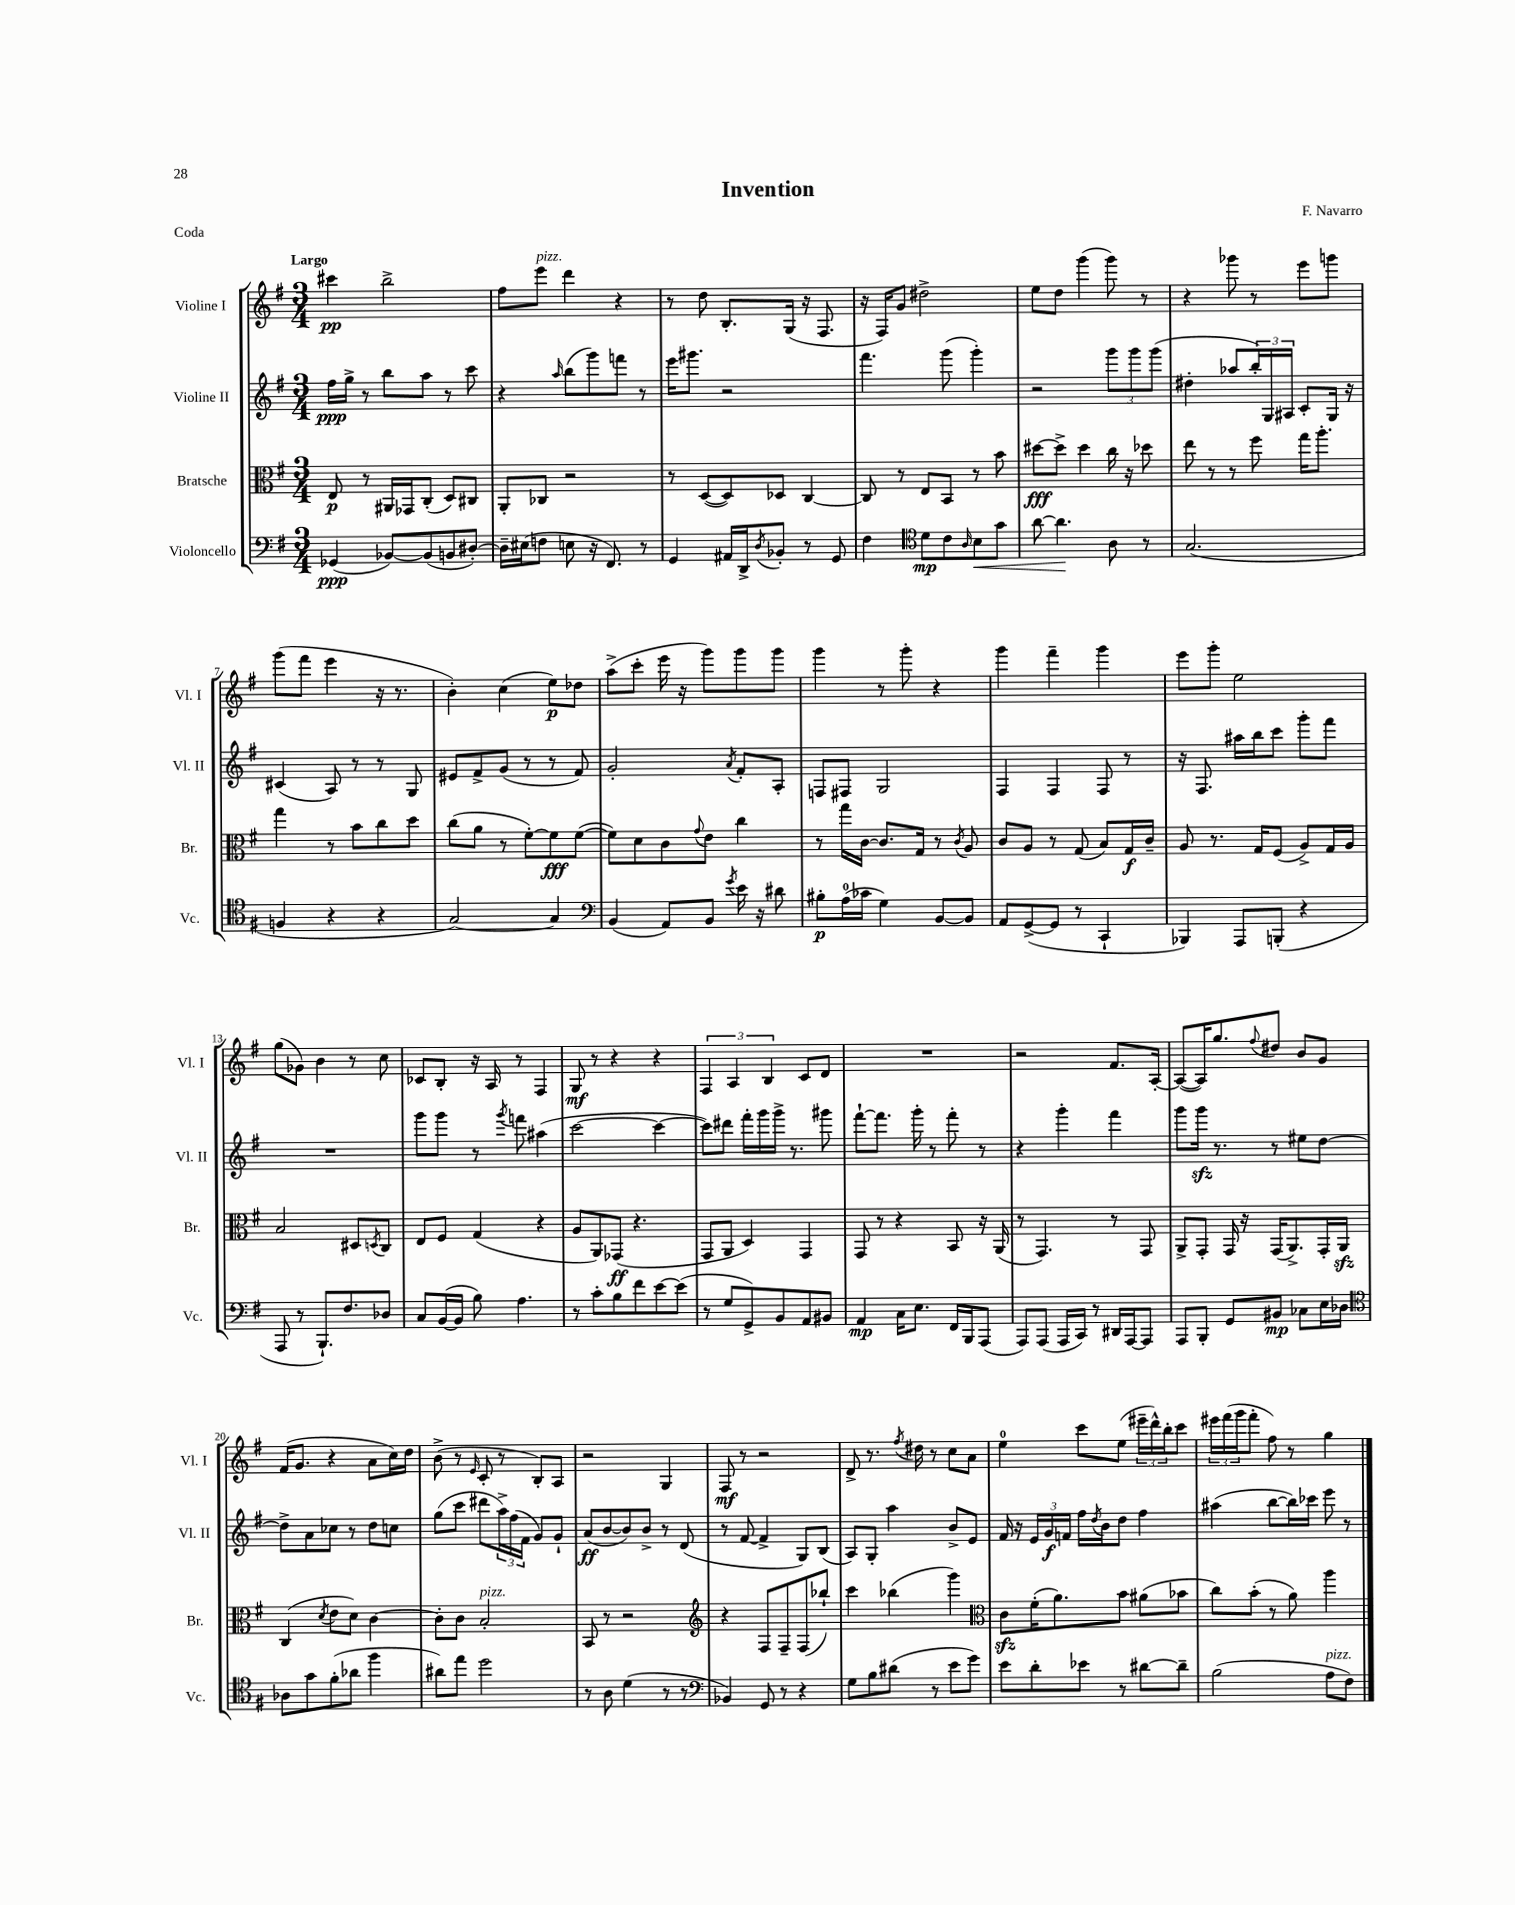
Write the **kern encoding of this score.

**kern	**dynam	**kern	**dynam	**kern	**dynam	**kern	**dynam
*part4	*part4	*part3	*part3	*part2	*part2	*part1	*part1
*staff4	*staff4	*staff3	*staff3	*staff2	*staff2	*staff1	*staff1
*I"Violoncello	*	*I"Bratsche	*	*I"Violine II	*	*I"Violine I	*
*I'Vc.	*	*I'Br.	*	*I'Vl. II	*	*I'Vl. I	*
*clefF4	*	*clefC3	*	*clefG2	*	*clefG2	*
*k[f#]	*	*k[f#]	*	*k[f#]	*	*k[f#]	*
*M3/4	*	*M3/4	*	*M3/4	*	*M3/4	*
=1	=1	=1	=1	=1	=1	=1	=1
!	!	!	!	!	!	!LO:TX:a:B:t=Largo	!
(4GG-X/	ppp	8E/	p	16ff#\LL	ppp	4ccc#X\	pp
.	.	.	.	16gg^\JJ	.	.	.
.	.	8r	.	8r	.	.	.
[8BB-X/L)	.	16AA#X/LL	.	8bb\L	.	2bb^\	.
.	.	16GG-X/J	.	.	.	.	.
(8BB-/]	.	(8C'/J	.	8aa\J	.	.	.
8BBn/	.	8D/L)	.	8r	.	.	.
[8D#X'/J)	.	8C#X/J	.	8ccc\	.	.	.
=2	=2	=2	=2	=2	=2	=2	=2
16D#~\LL]	.	8AA'/L	.	4r	.	8ff#\L	.
(16E#X\J	.	.	.	.	.	.	.
!	!	!	!	!	!	!LO:TX:a:i:t=pizz.	!
8Fn\J	.	8C-X/J	.	.	.	8eee\J	.
.	.	.	.	16qqaa/	.	.	.
8En\	.	2r	.	(8bb\L	.	4ddd\	.
16r	.	.	.	8ggg\)	.	.	.
8.FF#/)	.	.	.	.	.	.	.
.	.	.	.	8fffn\J	.	4r	.
8r	.	.	.	8r	.	.	.
=3	=3	=3	=3	=3	=3	=3	=3
4GG/	.	8r	.	16eee\KL	.	8r	.
.	.	.	.	8.ggg#X\J	.	.	.
.	.	([8D/L	.	.	.	8dd\	.
16AA#X/LL	.	8D/])	.	2r	.	8.B'/L	.
16DD^/J	.	.	.	.	.	.	.
8qD/	.	.	.	.	.	.	.
8BB-X'/J	.	8D-X/J	.	.	.	.	.
.	.	.	.	.	.	(16G/Jk	.
8r	.	[4C/	.	.	.	16r	.
.	.	.	.	.	.	8.F#/	.
8GG/	.	.	.	.	.	.	.
=4	=4	=4	=4	=4	=4	=4	=4
4F#\	.	8C/]	.	4.fff#\	.	16r	.
.	.	.	.	.	.	16F#/KL)	.
.	.	8r	.	.	.	8g/J	.
*clefC4	*	*	*	*	*	*	*
8d\L	mp	8E/L	.	.	.	2dd#X^\	.
8c\	.	8BB/J	.	(8ggg\	.	.	.
16qqA/	.	.	.	.	.	.	.
!	!LO:HP:b	!	!	!	!	!	!
8B\	<	8r	.	4ggg'\)	.	.	.
8g\J	.	8b\	.	.	.	.	.
=5	=5	=5	=5	=5	=5	=5	=5
[8a\	.	[8dd#X\L	fff	2r	.	8ee\L	.
4.a\]	.	8dd#^\J]	.	.	.	8dd\J	.
.	.	4dd#\	.	.	.	(4ggg\	.
8A\	[	16cc\	.	12ggg\L	.	8ggg\)	.
.	.	16r	.	.	.	.	.
.	.	.	.	12ggg\	.	.	.
8r	.	8dd-X\	.	.	.	8r	.
.	.	.	.	(12ggg\J	.	.	.
=6	=6	=6	=6	=6	=6	=6	=6
(2.G/	.	8ee\	.	4dd#X'\	.	4r	.
.	.	8r	.	.	.	.	.
.	.	8r	.	8aa-X/L	.	8ggg-X\	.
.	.	8ff#\	.	24bb'/L)	.	8r	.
.	.	.	.	24G/	.	.	.
.	.	.	.	24A#X/JJ	.	.	.
.	.	16gg\KL	.	8c'/L	.	8eee\L	.
.	.	8.aa'\J	.	.	.	.	.
.	.	.	.	16G/Jk	.	8gggn\J	.
.	.	.	.	16r	.	.	.
!!LO:LB:g=z
=7	=7	=7	=7	=7	=7	=7	=7
4Fn/	.	4gg\	.	(4c#X/	.	(8ggg\L	.
.	.	.	.	.	.	8fff#\J	.
4r	.	8r	.	8A/)	.	4eee\	.
.	.	8b\L	.	8r	.	.	.
4r	.	8cc\	.	8r	.	16r	.
.	.	.	.	.	.	8.r	.
.	.	8dd\J	.	8G/	.	.	.
=8	=8	=8	=8	=8	=8	=8	=8
[2G/)	.	(8cc\L	.	8e#X/L	.	4b'\)	.
.	.	8a\J	.	8f#^/	.	.	.
.	.	8r	.	(8g/J	.	(4cc\	.
.	.	[8f#'\L)	.	8r	.	.	.
4G/]	.	8f#\]	fff	8r	.	8ee\L)	p
.	.	([8f#\J	.	8f#/)	.	8dd-X\J	.
=9	=9	=9	=9	=9	=9	=9	=9
*clefF4	*	*	*	*	*	*	*
(4BB/	.	8f#\L])	.	2g'/	.	(8aa^\L	.
.	.	8d\	.	.	.	8ccc'\J	.
8AA/L)	.	8c\	.	.	.	16eee\	.
.	.	.	.	.	.	16r	.
.	.	8qqg/	.	.	.	.	.
8BB/J	.	8e\J	.	.	.	8ggg\L)	.
8qg/	.	.	.	8qa/	.	.	.
16e\	.	4cc\	.	8f#'/L	.	8ggg\	.
16r	.	.	.	.	.	.	.
8d#X\	.	.	.	8A'/J	.	8ggg\J	.
=10	=10	=10	=10	=10	=10	=10	=10
8B#X'\L	p	8r	.	8Fn/L	.	4ggg\	.
(16A\L	.	16gg\LL	.	8F#X/J	.	.	.
16c-X\JJ	.	[16c\JJ	.	.	.	.	.
4G\)	.	8.c/L]	.	2G/	.	8r	.
.	.	.	.	.	.	8ggg'\	.
.	.	16G/Jk	.	.	.	.	.
[8BB/L	.	8r	.	.	.	4r	.
.	.	8qc/	.	.	.	.	.
8BB/J]	.	8A/	.	.	.	.	.
=11	=11	=11	=11	=11	=11	=11	=11
8AA/L	.	8c/L	.	4F#/	.	4ggg\	.
([8GG^/	.	8A/J	.	.	.	.	.
8GG/J]	.	8r	.	4F#/	.	4fff#~\	.
8r	.	(8G/	.	.	.	.	.
4CC`/	.	8B/L)	.	8F#/	.	4ggg\	.
.	.	16G/L	f	8r	.	.	.
.	.	16c~/JJ	.	.	.	.	.
=12	=12	=12	=12	=12	=12	=12	=12
4BBB-X/)	.	8A/	.	16r	.	8eee\L	.
.	.	.	.	8.F#/	.	.	.
.	.	8.r	.	.	.	8ggg'\J	.
8AAA/L	.	.	.	16aa#X\LL	.	2ee\	.
.	.	16G/KL	.	16bb\J	.	.	.
(8BBBn'/J	.	(8F#/J	.	8ccc\J	.	.	.
4r	.	8A^/L)	.	8ggg'\L	.	.	.
.	.	16G/L	.	8fff#\J	.	.	.
.	.	16A/JJ	.	.	.	.	.
!!LO:LB:g=z
=13	=13	=13	=13	=13	=13	=13	=13
8AAA/	.	2B/	.	2.r	.	(8gg\L	.
8r	.	.	.	.	.	8g-X\J)	.
8.BBB`/L)	.	.	.	.	.	4b\	.
8.F#/	.	.	.	.	.	.	.
.	.	8D#X/L	.	.	.	8r	.
.	.	8qDn/	.	.	.	.	.
8D-X/J	.	8C/J	.	.	.	8cc\	.
=14	=14	=14	=14	=14	=14	=14	=14
8C/L	.	8E/L	.	8ggg\L	.	8c-X/L	.
([16BB/L	.	8F#/J	.	8ggg\J	.	8B'/J	.
16BB/JJ]	.	.	.	.	.	.	.
8B\)	.	(4G/	.	8r	.	16r	.
.	.	.	.	.	.	16A/	.
.	.	.	.	8qggg/	.	.	.
4.A\	.	.	.	8fffn\	.	8r	.
.	.	4r	.	(4aa#X\	.	4F#/	.
=15	=15	=15	=15	=15	=15	=15	=15
8r	.	8A/L	.	[2ccc\	.	8G/	mf
8c'\L	.	8AA/)	.	.	.	8r	.
8B\	.	(8GG-X/J	ff	.	.	4r	.
8f#\	.	4.r	.	.	.	.	.
[8e\	.	.	.	4ccc\_	.	4r	.
(8e\J]	.	.	.	.	.	.	.
=16	=16	=16	=16	=16	=16	=16	=16
8r	.	8GG/L	.	8ccc\L])	.	6F#/	.
8G/L	.	8AA/J	.	8ddd#X\J	.	.	.
.	.	.	.	.	.	6A/	.
8GG^/)	.	4D/)	.	16fff#'\LL	.	.	.
.	.	.	.	16ggg\	.	.	.
.	.	.	.	.	.	6B/	.
8BB/	.	.	.	16ggg^\JJ	.	.	.
.	.	.	.	8.r	.	.	.
8AA/	.	4GG/	.	.	.	8c/L	.
8BB#X/J	.	.	.	8ggg#X\	.	8d/J	.
=17	=17	=17	=17	=17	=17	=17	=17
4AA/	mp	8GG/	.	[8fff#`\L	.	2.r	.
.	.	8r	.	8.fff#\J]	.	.	.
16C\KL	.	4r	.	.	.	.	.
8.E\J	.	.	.	16ggg'\	.	.	.
.	.	.	.	8r	.	.	.
16FF#/LL	.	8BB/	.	8fff#'\	.	.	.
16BBB/J	.	.	.	.	.	.	.
(8AAA/J	.	16r	.	8r	.	.	.
.	.	(16AA/	.	.	.	.	.
=18	=18	=18	=18	=18	=18	=18	=18
8AAA/L)	.	8r	.	4r	.	2r	.
(8AAA/J	.	4.GG/)	.	.	.	.	.
16AAA/LL	.	.	.	4ggg'\	.	.	.
16CC/JJ)	.	.	.	.	.	.	.
8r	.	.	.	.	.	.	.
16DD#X/LL	.	8r	.	4fff#\	.	8.f#/L	.
[16AAA/J	.	.	.	.	.	.	.
8AAA/J]	.	8GG/	.	.	.	.	.
.	.	.	.	.	.	[16A'/Jk	.
=19	=19	=19	=19	=19	=19	=19	=19
8AAA/L	.	8AA^/L	.	8ggg\L	.	(8A/L_	.
8BBB'/J	.	8GG'/J	.	16gggzz\Jk	.	16A/K])	.
.	.	.	.	8.r	.	8.gg/	.
8GG/L	.	16GG/	.	.	.	.	.
.	.	16r	.	.	.	.	.
.	.	.	.	.	.	8qqff#/	.
8BB#X/J	mp	(16GG/KL	.	8r	.	8dd#X/J	.
.	.	8.AA^/)	.	.	.	.	.
8C-X\L	.	.	.	8ee#X\L	.	8b/L	.
16E\L	.	16GG'/L	.	[8dd\J	.	8g/J	.
16D-X\JJ	.	16AAzz/JJ	.	.	.	.	.
!!LO:LB:g=z
=20	=20	=20	=20	=20	=20	=20	=20
*clefC4	*	*	*	*	*	*	*
8A-X\L	.	(4C/	.	8dd^\L]	.	(16f#/KL	.
.	.	.	.	.	.	8.g/J	.
8g\	.	.	.	8a\	.	.	.
.	.	8qd/	.	.	.	.	.
(8f#'\	.	8e\L	.	8cc-X\J	.	4r	.
8a-X\J	.	8d\J)	.	8r	.	.	.
4ff#\	.	[4c\	.	8dd\L	.	8a\L	.
.	.	.	.	8ccn\J	.	16cc\L)	.
.	.	.	.	.	.	16dd\JJ	.
=21	=21	=21	=21	=21	=21	=21	=21
8a#X\L)	.	8c'\L]	.	(8gg\L	.	(8b^\	.
8ee\J	.	8c\J	.	8ccc\J	.	8r	.
.	.	.	.	.	.	16qqe/	.
!	!	!LO:TX:a:i:t=pizz.	!	!	!	!	!
2dd\	.	2B'/	.	8ddd#X\L	.	8c'/	.
.	.	.	.	24aa^\L)	.	8r	.
.	.	.	.	(24ff#\	.	.	.
.	.	.	.	24f#\JJ	.	.	.
.	.	.	.	8g/L)	.	8B'/L)	.
.	.	.	.	8g`/J	.	8A/J	.
=22	=22	=22	=22	=22	=22	=22	=22
8r	.	8BB/	.	(8a/L	ff	2r	.
8A\	.	8r	.	[8b/	.	.	.
(4d\	.	2r	.	8b/])	.	.	.
.	.	.	.	8b^/J	.	.	.
8r	.	.	.	8r	.	4G/	.
8r	.	.	.	(8d/	.	.	.
=23	=23	=23	=23	=23	=23	=23	=23
*clefF4	*	*clefG2	*	*	*	*	*
4BB-X/)	.	4r	.	8r	.	8F#/	mf
.	.	.	.	[8f#/	.	8r	.
8GG/	.	8F#/L	.	4f#^/]	.	2r	.
8r	.	8F#~/	.	.	.	.	.
4r	.	(8F#/	.	8G/L)	.	.	.
.	.	8bb-X`/J)	.	(8B/J	.	.	.
=24	=24	=24	=24	=24	=24	=24	=24
8G\L	.	4ccc\	.	8A/L)	.	8d^/	.
8B\	.	.	.	8G'/J	.	8.r	.
(8d#X\J	.	(4bb-X\	.	4aa\	.	.	.
.	.	.	.	.	.	8qff#/	.
.	.	.	.	.	.	16dd#X\	.
8r	.	.	.	.	.	8r	.
8e\L	.	4ggg\)	.	8b^/L	.	8cc\L	.
8g\J)	.	.	.	8e/J	.	8a\J	.
=25	=25	=25	=25	=25	=25	=25	=25
*	*	*clefC3	*	*	*	*	*
8e\L	.	8czz\L	.	16f#/	.	4ee\	.
.	.	.	.	16r	.	.	.
8d'\	.	(16f#'\K	.	24e/LL	.	.	.
.	.	.	.	24g/	f	.	.
.	.	8.a\)	.	.	.	.	.
.	.	.	.	24fn/JJ	.	.	.
8e-X\J	.	.	.	16ff#\LL	.	8ccc\L	.
.	.	.	.	8qdd/	.	.	.
.	.	.	.	16b\J	.	.	.
8r	.	8b\J	.	8dd\J	.	(8ee\J	.
[8d#X\L	.	(8a#X\L	.	4ff#\	.	24eee#X~\LL	.
.	.	.	.	.	.	24ddd^^\)	.
.	.	.	.	.	.	24bb'\J	.
8d#~\J]	.	8b-X\J	.	.	.	8ccc\J	.
=26	=26	=26	=26	=26	=26	=26	=26
(2B\	.	8cc\L)	.	(4aa#X\	.	24eee#X\LL	.
.	.	.	.	.	.	(24fff#\	.
.	.	.	.	.	.	24ggg\J	.
.	.	(8b'\J	.	.	.	8fff#'\J	.
.	.	8r	.	[8bb\L	.	8ff#\)	.
.	.	8a\)	.	16bb\L])	.	8r	.
.	.	.	.	16ccc-X\JJ	.	.	.
!LO:TX:a:i:t=pizz.	!	!	!	!	!	!	!
8A\L	.	4aa\	.	8eee\	.	4gg\	.
8F#\J)	.	.	.	8r	.	.	.
==	==	==	==	==	==	==	==
*-	*-	*-	*-	*-	*-	*-	*-
